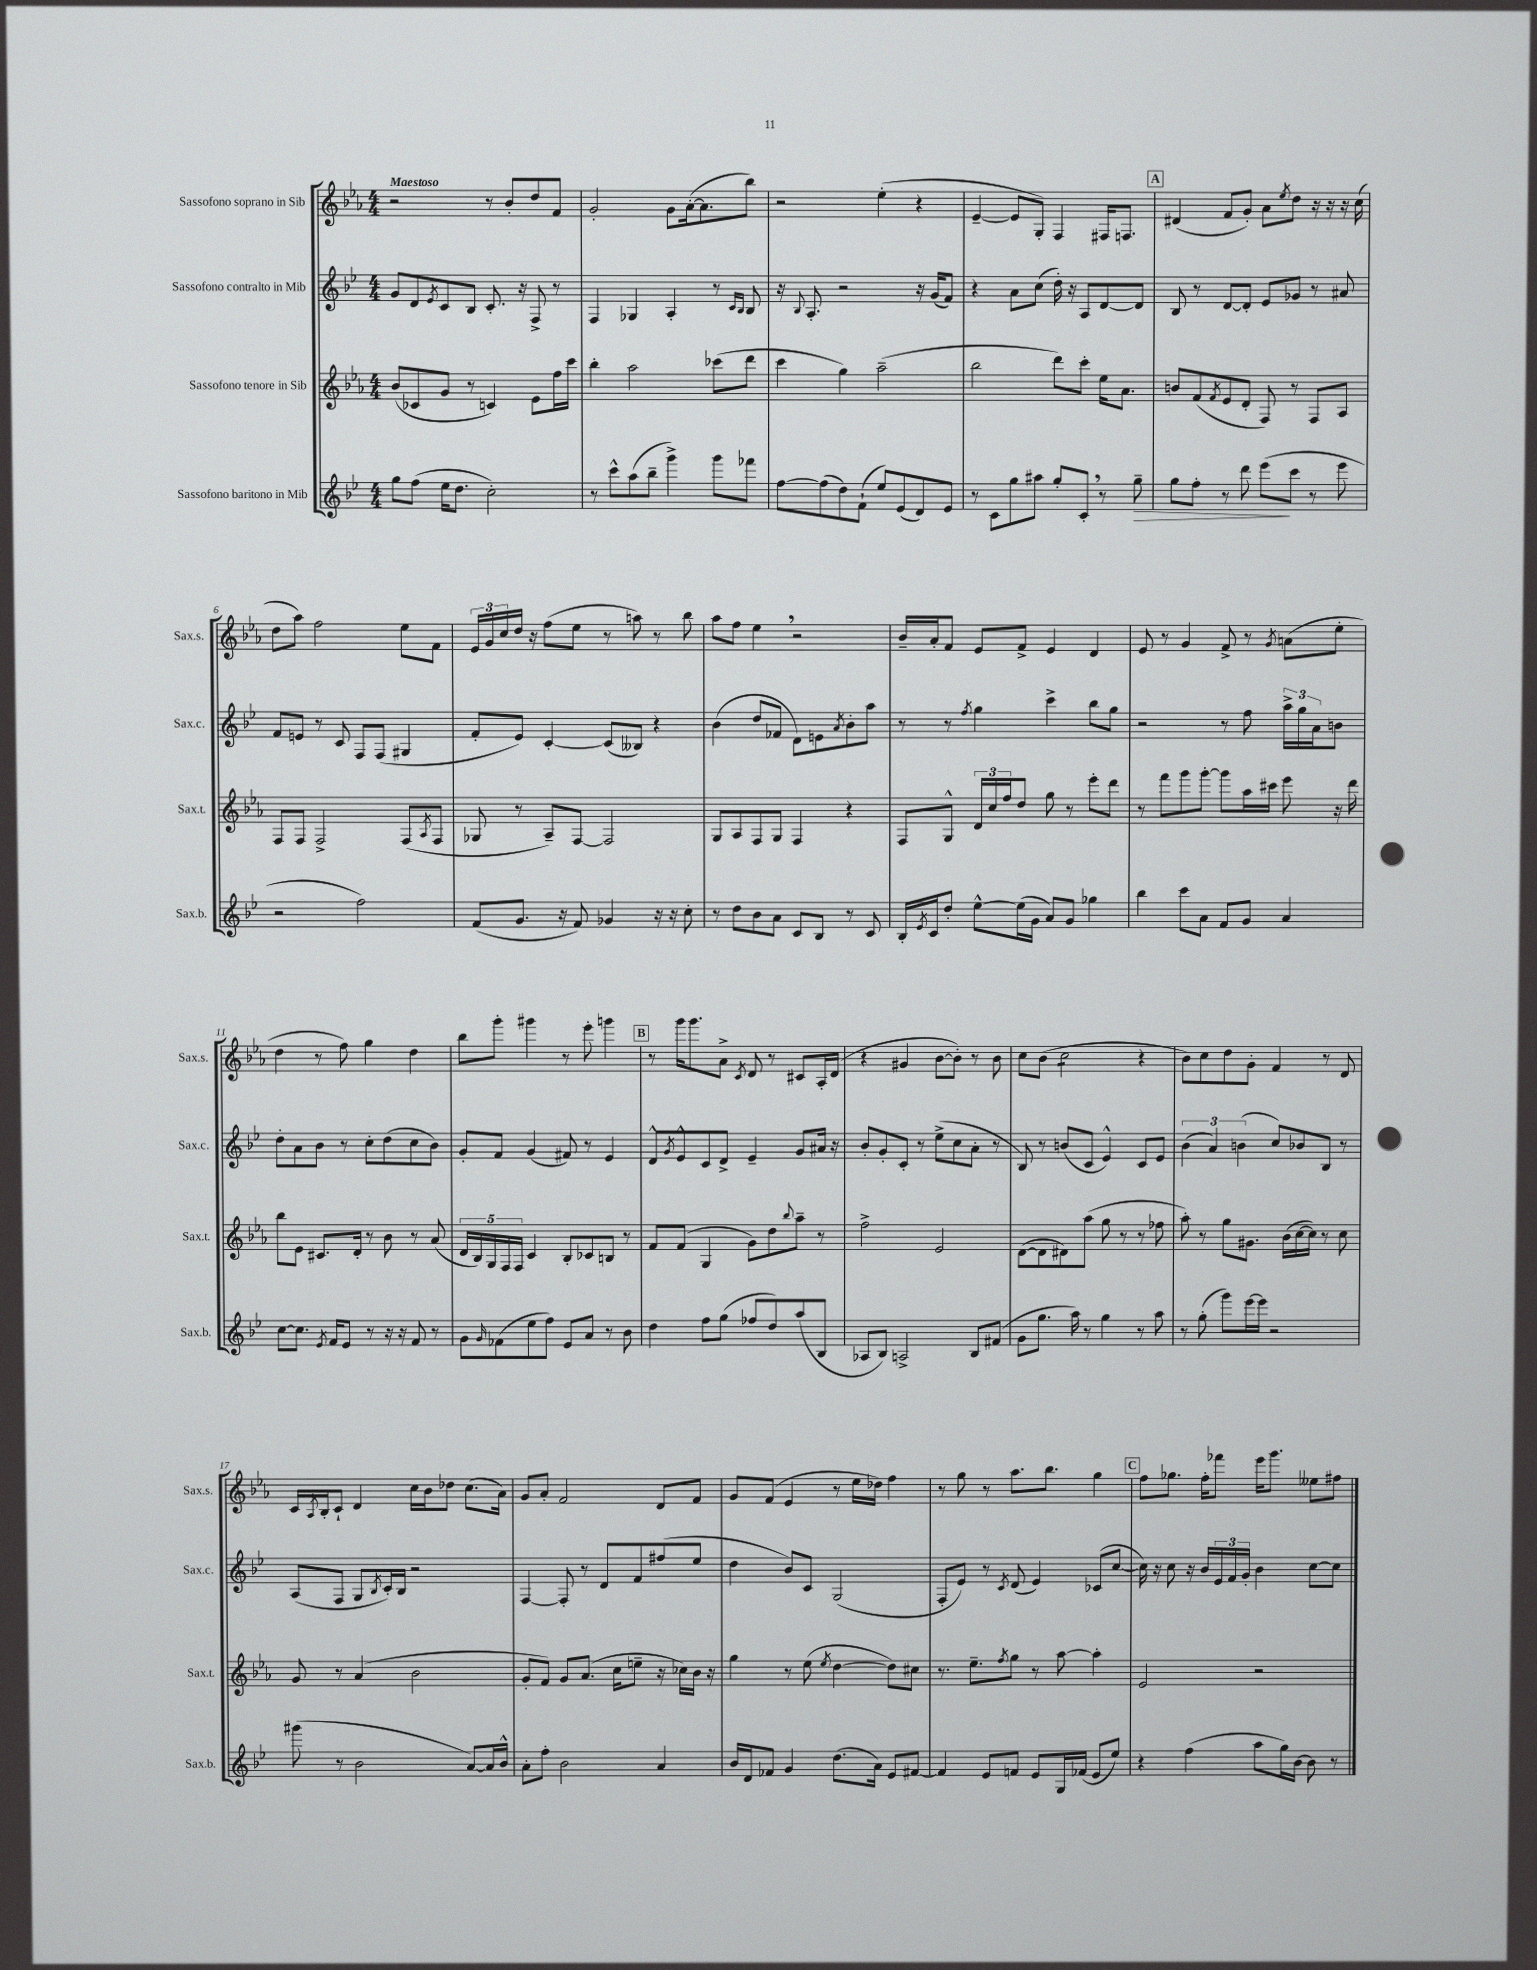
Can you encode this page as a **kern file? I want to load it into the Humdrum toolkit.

**kern	**kern	**kern	**kern
*staff4	*staff3	*staff2	*staff1
*clefG2	*clefG2	*clefG2	*clefG2
*k[b-e-]	*k[b-e-a-]	*k[b-e-]	*k[b-e-a-]
*M4/4	*M4/4	*M4/4	*M4/4
8gg	(8b-	8g	2r
(8ff	8c-	8d	.
.	.	8qe-	.
16ee-	8g	8c	.
8.dd	.	.	.
.	8r	8B-	.
2cc')	4c)	8.c'	8r
.	.	.	8b-'
.	.	16r	.
.	8e-	8F^	8dd
.	16ff	8r	8f
.	16ccc	.	.
=	=	=	=
8r	4bb-'	4F	2g'
8ccc^^	.	.	.
(8aa	2aa-	4G-	.
8bb-~	.	.	.
4ggg^)	.	4A'	8g
.	.	.	([16a-'
.	.	.	8.a-]
8ggg	(8ccc-	8r	.
.	.	16qqc	.
.	.	16qqB-	.
8fff-	8ddd	8B-	8bb-)
=	=	=	=
[8ff	4ccc	16r	2r
.	.	8qqB-	.
.	.	8.A'	.
(8ff]	.	.	.
8dd)	4gg)	2r	.
(8f`	.	.	.
8ee-)	(2aa-~	.	(4ee-'
(8e-	.	.	.
8d)	.	16r	4r
.	.	(16g	.
8e-	.	8f)	.
=	=	=	=
8r	2bb-	4r	[4e-~
8c	.	.	.
8gg	.	8a	8e-]
8aa#	.	(8cc	8G')
8gg'	8ddd)	16dd')	4F
.	.	16r	.
8c'	8ccc'	8A	.
8r	16ee-	[8d	16F#
.	8.a-	.	8.F
8gg~	.	8d]	.
=	=	=	=
8gg	8b	8B-	(4d#
8ff'	(8f	8r	.
.	8qf	.	.
8r	8e-	[8d	8f
8ddd	8d'	8d']	8g')
(8eee-	8F)	8e-	8a-
.	.	.	8qee-
8ccc	8r	8g-	8dd
8r	8F	8r	16r
.	.	.	16r
8eee-	8A-	8a#	16r
.	.	.	(16cc
=	=	=	=
2r	8F	8f	8dd
.	8F	8e	8aa-)
.	2F^	8r	2ff
.	.	8c	.
2ff)	.	8F	.
.	.	(8F	.
.	(8F	4G#	8ee-
.	8qA-	.	.
.	8F	.	8f
=	=	=	=
(8f	8G-	8f'	24e-
.	.	.	24g
.	.	.	24cc
8.g	8r	8e-)	16dd
.	.	.	16r
.	8A-~)	[4c'	(8ff
16r	.	.	.
8f)	[8F	.	8ee-
4g-	2F]	(8c]	8r
.	.	8B--)	8aa)
16r	.	4r	8r
16r	.	.	.
8cc'	.	.	8bb-
=	=	=	=
8r	8G	(4b-	8aa-
8dd	8A-	.	8ff
8b-	8F	8dd	4ee-
8a	8G	8f-	.
8c	4F	8d)	2r
8B-	.	8e	.
.	.	8qa	.
8r	4r	8b-'	.
8c	.	8aa	.
=	=	=	=
16B-'	8F	8r	16b-~
8qe-	.	.	.
16c	.	.	16a-'
8dd'	8G^^	8r	8f
.	.	8qff	.
[8ee-^^	24d	4gg	8e-
.	24cc	.	.
.	24ff	.	.
(16ee-]	8dd	.	8f^
16g	.	.	.
8a)	8gg	4ccc^	4e-
8g	8r	.	.
4gg-	8eee-'	8bb-	4d
.	8ddd	8gg	.
=	=	=	=
4bb-	8r	2r	8e-
.	8fff	.	8r
8ccc	8ggg	.	4g
8a	[8ggg'	.	.
8f	8ggg]	8r	8f^
8g	16aa-	8ff	8r
.	16ccc#	.	.
.	.	.	8qg
4a	8eee-	24aa^	(8a
.	.	24gg	.
.	.	24a	.
.	16r	8b	8ee-'
.	16ddd	.	.
=	=	=	=
[8cc	8bb-	8dd'	4dd
8.cc]	8e-	8a	.
.	8.c#	8b-	8r
8qe-	.	.	.
16f	.	.	.
8e-	.	8r	8ff)
.	16d'	.	.
8r	8r	8cc'	4gg
16r	8b-	(8dd	.
16r	.	.	.
8f	8r	8cc	4dd
8r	(8a-	8b-)	.
=	=	=	=
8g	20d	8g'	8bb-
.	20B-)	.	.
.	20G	.	.
16qqg	.	.	.
(8f-	.	8f	8ggg'
.	20F	.	.
.	20F	.	.
8ee-	4c	(4g	4ggg#
8ff)	.	.	.
8e-	8B-'	8f#)	8r
8a	8c-	8r	8eee-'
8r	8B	4e-	4ggg
8b-	8r	.	.
=	=	=	=
4dd	8f	8d^^	8r
.	.	8qg	.
.	(8f	8e-^^	16ggg
.	.	.	8.ggg
8ff	4G	8c	.
(8gg	.	8d^	8a-^
.	.	.	8qc
8ff-	8g)	4e-~	8d
8dd)	8dd	.	8r
.	8qqbb-	.	.
(8aa	8aa-~	8g	8c#
8B-	8r	16a#	16A-'
.	.	16r	(16d
=	=	=	=
8A-	2ff^	8b-'	4r
8B-)	.	8g'	.
2A^	.	8c'	4g#
.	.	8r	.
.	2e-	(8ee-^	[8b-
.	.	8cc	8b-'])
8B-	.	8a'	8r
(8f#	.	8r	8b-
=	=	=	=
8g	([8d	8B-)	8cc
8.gg	8d]	8r	(8b-
.	8d#)	(8b	2cc
16aa)	.	.	.
8r	(8aa-	8c	.
4gg	8gg	4e-^^)	.
.	8r	.	.
8r	8r	8c	4r
8aa	8ff-	8e-	.
=	=	=	=
8r	8aa-')	(6b-	8b-)
(8gg'	8r	.	8cc
.	.	6a)	.
8ggg)	8gg	.	8dd
.	.	(6b	.
[16eee-	8.g#	.	8g'
16eee-]	.	.	.
2r	.	8cc)	4f
.	(16b-	.	.
.	[16cc	8b-	.
.	16cc])	.	.
.	8r	8B-	8r
.	8cc	8r	8d
=	=	=	=
(8ggg#	8g	(8A	16c
.	.	.	8qA-
.	.	.	16B-'
8r	8r	8F	8c`
2b-	(4a-	8G	4d
.	.	8qB-	.
.	.	16c')	.
.	.	16B-	.
.	2b-	2r	16cc
.	.	.	16b-
.	.	.	8dd-
[8a)	.	.	(8.cc
16a]	.	.	.
16b-^^	.	.	16a-)
=	=	=	=
8a'	8g'	[4F	8g
8ff'	8f)	.	8a-'
2b-	8g	8F']	2f
.	(8.a-	8r	.
.	.	8d	.
.	16cc	.	.
.	8ee~	8f	.
4a	16r	(8ff#	8d
.	16cc-)	.	.
.	16b-	8ee-	8f
.	16r	.	.
=	=	=	=
16b-	4gg	4dd	8g
16d	.	.	.
8f-	.	.	(8f
4g	8r	8b-)	4e-
.	(8ee-	8c	.
.	8qee-	.	.
(8.dd	[4dd	(2G	8r
.	.	.	16ee-
16a)	.	.	16dd-)
8e-	8dd])	.	4ff
[8f#	8cc#	.	.
=	=	=	=
4f#]	8.r	8F'	8r
.	.	8e-)	8gg
.	8.ee-~	.	.
8e-	.	8r	8r
.	8qff	8qc	.
8f	8gg	(8d	8.aa-
8e-	8r	4e-)	.
.	.	.	8.bb-
16G	[8aa-	.	.
(16f-	.	.	.
8e-	4aa-']	(8c-	4gg
8ee-)	.	[8cc	.
=	=	=	=
4r	2e-	16cc])	8ff
.	.	16r	.
.	.	8cc	8.gg-
(4ff	.	16r	.
.	.	16b-	16ff'
.	.	24e-	8fff-
.	.	24f	.
.	.	24g'	.
8aa	2r	4b-	16eee-
.	.	.	8.ggg
16gg)	.	.	.
[16b-	.	.	.
8b-]	.	[8cc	8ee--
8r	.	8cc]	8ff#
==	==	==	==
*-	*-	*-	*-
